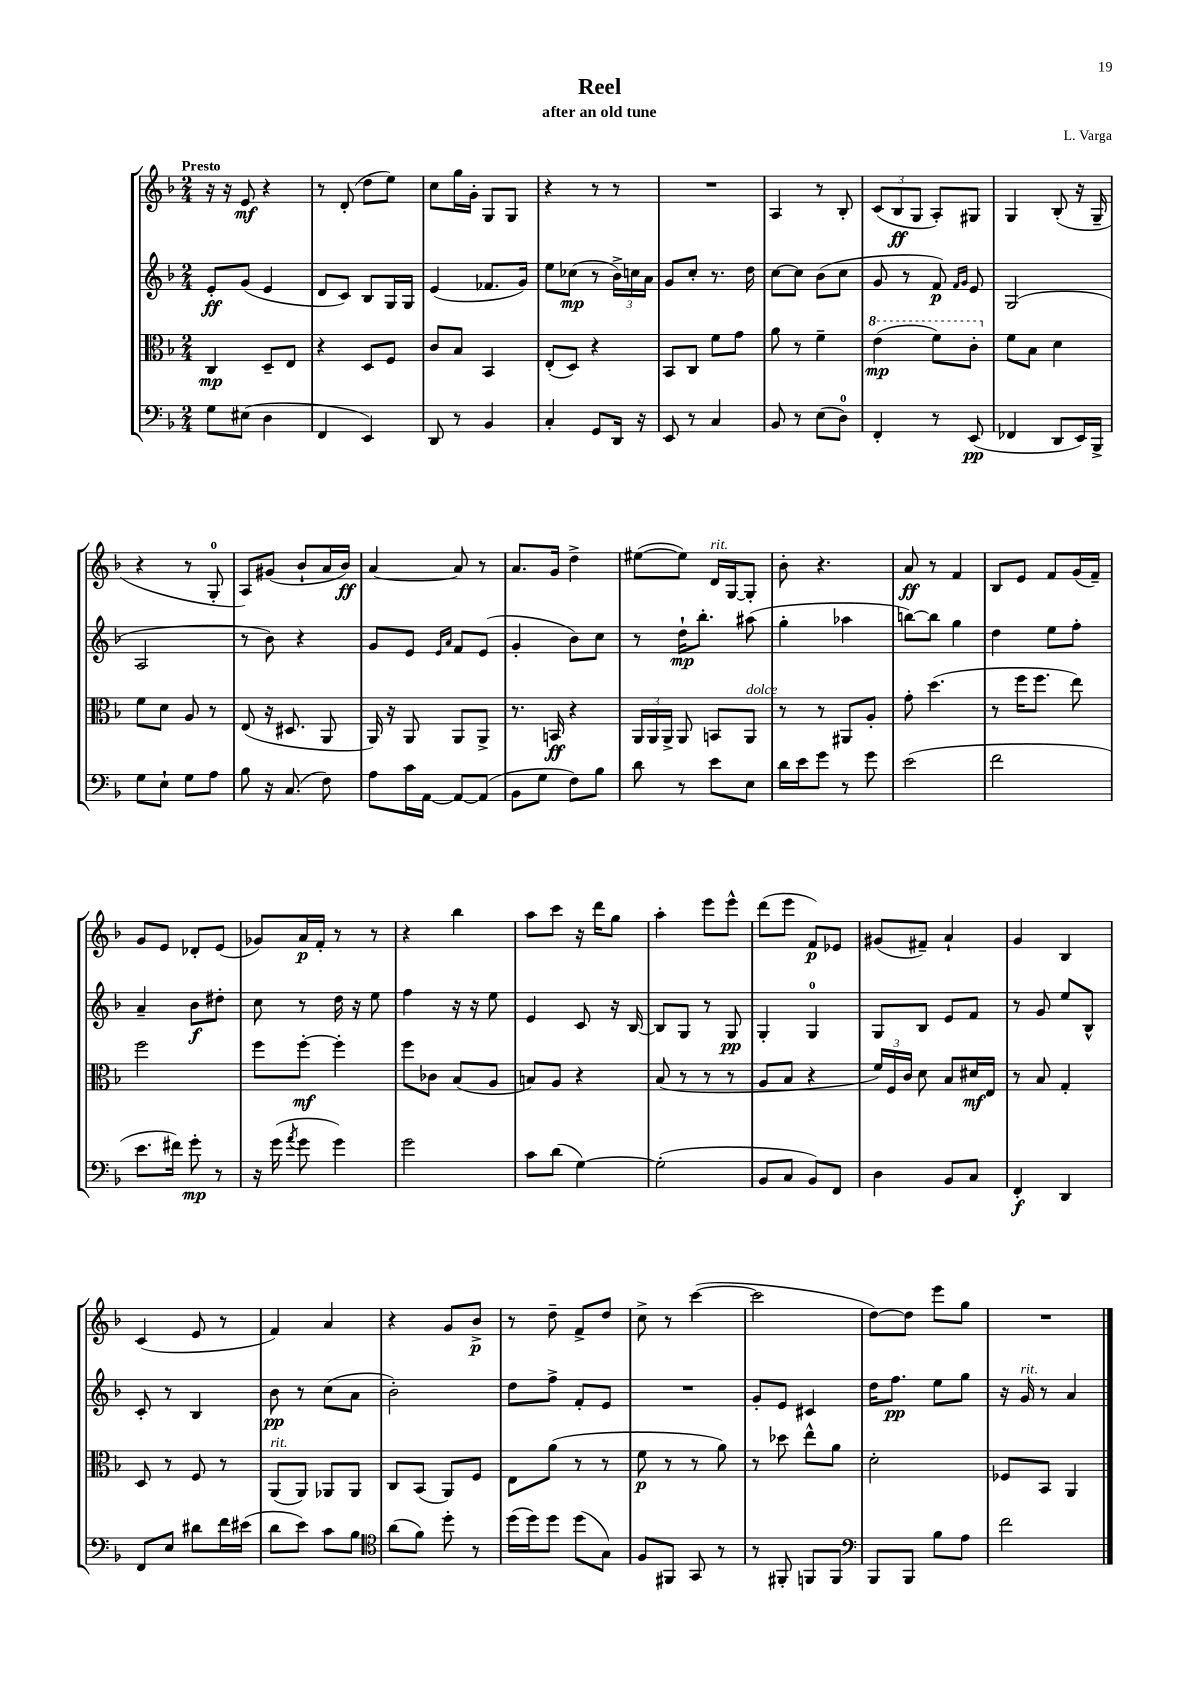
\header { title = "Reel" composer = "L. Varga" subtitle = "after an old tune" }
<<
\new StaffGroup <<
\new Staff = "s0" {
    \clef treble \key f \major \numericTimeSignature \time 2/4 \tempo "Presto"
    \autoBeamOff r16 r16 e'8\mf r4 |
    r8 d'8-.( d''8[ e''8]) |
    c''8[ g''16 g'16]-. g8[ g8] |
    r4 r8 r8 |
    R2 |
    a4 r8 bes8-. |
    \tuplet 3/2 { c'8[( bes8\ff g8] } a8[-.) gis8] |
    g4 bes8-.( r16 g16-- |
    r4 r8 g8-0-. |
    a8[) gis'8]( bes'8[-! a'16 bes'16]\ff) |
    a'4~ a'8 r8 |
    a'8.[ g'16] d''4-> |
    eis''8[~( eis''8]) d'16[^\markup { \italic "rit." } g16~ g8]-. |
    bes'8-. r4. |
    a'8\ff r8 f'4 |
    bes8[ e'8] f'8[ g'16( f'16]--) |
    g'8[ e'8] des'8[-. e'8]( |
    ges'8[) a'16\p f'16]-. r8 r8 |
    r4 bes''4 |
    a''8[ c'''8] r16 d'''16[ g''8] |
    a''4-. e'''8[ e'''8]-^ |
    d'''8[( e'''8] f'8[\p) ees'8] |
    gis'8[( fis'8]--) a'4-! |
    g'4 bes4 |
    c'4( e'8 r8 |
    f'4) a'4 |
    r4 g'8[ bes'8]->\p |
    r8 d''8-- f'8[-> d''8] |
    c''8-> r8 c'''4~( |
    c'''2 |
    d''8[~) d''8] e'''8[ g''8] |
    R2 \bar "|." |
}
\new Staff = "s1" {
    \clef treble \key f \major \numericTimeSignature \time 2/4
    \autoBeamOff e'8[-.\ff g'8]( e'4 |
    d'8[ c'8]) bes8[ g16 g16] |
    e'4( fes'8.[ g'16]) |
    e''8[ ces''8]\mp( r8 \tuplet 3/2 { bes'16[->) c''16 a'16] } |
    g'8[ c''8]-. r8. d''16 |
    c''8[~ c''8] bes'8[( c''8] |
    g'8 r8 f'8\p) \grace { f'16[ g'16] } e'8 |
    g2( |
    a2 |
    r8 bes'8) r4 |
    g'8[ e'8] \grace { e'16[ a'16] } f'8[ e'8]( |
    g'4-. bes'8[) c''8] |
    r8 d''16[-!\mp bes''8.]-. ais''8( |
    g''4-. aes''4 |
    b''8[~) b''8] g''4 |
    d''4 e''8[ f''8]-. |
    a'4-- bes'8[\f dis''8]-. |
    c''8 r8 d''16 r16 e''8 |
    f''4 r16 r16 e''8 |
    e'4 c'8 r16 bes16~ |
    bes8[ g8] r8 g8\pp |
    g4-. g4-0 |
    g8[ bes8] e'8[ f'8] |
    r8 g'8 e''8[ bes8]-^ |
    c'8-. r8 bes4 |
    bes'8\pp r8 c''8[( a'8] |
    bes'2-.) |
    d''8[ f''8]-> f'8[-. e'8] |
    R2 |
    g'8[-. e'8] cis'4 |
    d''16[ f''8.]\pp e''8[ g''8] |
    r16 g'16^\markup { \italic "rit." } r8 a'4 \bar "|." |
}
\new Staff = "s2" {
    \clef alto \key f \major \numericTimeSignature \time 2/4
    \autoBeamOff c4\mp d8[-- e8] |
    r4 d8[ f8] |
    c'8[ bes8] bes,4 |
    e8[-.( d8]) r4 |
    bes,8[ c8] f'8[ g'8] |
    a'8 r8 f'4-- |
    \ottava #1 e''4\mp( f''8[) c''8]-. \ottava #0 |
    f'8[ bes8] d'4 |
    f'8[ d'8] a8 r8 |
    e8( r16 dis8. a,8 |
    a,16) r16 a,8 a,8[ a,8]-> |
    r8. b,16\ff r4 |
    \tuplet 3/2 { a,16[ a,16 a,16]-> } a,8 b,8[ a,8]^\markup { \italic "dolce" } |
    r8 r8 ais,8[ a8]-. |
    g'8-. d''4.( |
    r8 f''16[ f''8.] e''8) |
    f''2 |
    f''8[ f''8]~-.\mf f''4-. |
    f''8[ ces'8] bes8[( a8] |
    b8[) a8] r4 |
    bes8( r8 r8 r8 |
    a8[ bes8] r4 |
    \tuplet 3/2 { f'16[) f16 c'16] } d'8 bes8[ dis'16\mf e16] |
    r8 bes8 g4-. |
    d8 r8 f8 r8 |
    a,8[^\markup { \italic "rit." }( a,8]) aes,8[ aes,8] |
    c8[ bes,8]( a,8[) f8] |
    e8[ a'8]( r8 r8 |
    f'8\p r8 r8 a'8) |
    r8 des''8 e''8[-^ a'8] |
    d'2-. |
    fes8[ bes,8] a,4 \bar "|." |
}
\new Staff = "s3" {
    \clef bass \key f \major \numericTimeSignature \time 2/4
    \autoBeamOff g8[ eis8]( d4 |
    f,4 e,4) |
    d,8 r8 bes,4 |
    c4-. g,8[ d,16] r16 |
    e,8 r8 c4 |
    bes,8 r8 e8[( d8]-0) |
    f,4-. r8 e,8\pp( |
    fes,4 d,8[ e,16) bes,,16]-> |
    g8[ e8]-! g8[ a8] |
    bes8 r16 c8.( f8) |
    a8[ c'16 a,16]~ a,8[~ a,8]( |
    bes,8[ g8] f8[) bes8] |
    d'8 r8 e'8[ e8] |
    d'16[ e'16 g'8] r8 g'8 |
    e'2( |
    f'2 |
    e'8.[ fis'16]) g'8-.\mp r8 |
    r16 g'16( \acciaccatura { a'8 } g'8 g'4) |
    g'2 |
    c'8[ d'8]( g4~) |
    g2-.( |
    bes,8[ c8] bes,8[) f,8] |
    d4 bes,8[ c8] |
    f,4-.\f d,4 |
    f,8[ e8] dis'8[ f'16 eis'16]( |
    d'8[ e'8]) c'8[ bes8] |
    \clef tenor a'8[( f'8]) d''8-. r8 |
    d''16[( d''16) d''8] d''8[( g8]) |
    f8[ fis,8] g,8 r8 |
    r8 fis,8-. f,8[ f,8] |
    \clef bass bes,,8[ bes,,8] bes8[ a8] |
    f'2 \bar "|." |
}
>>
>>
\layout { \context { \Score \remove "Bar_number_engraver" } }
